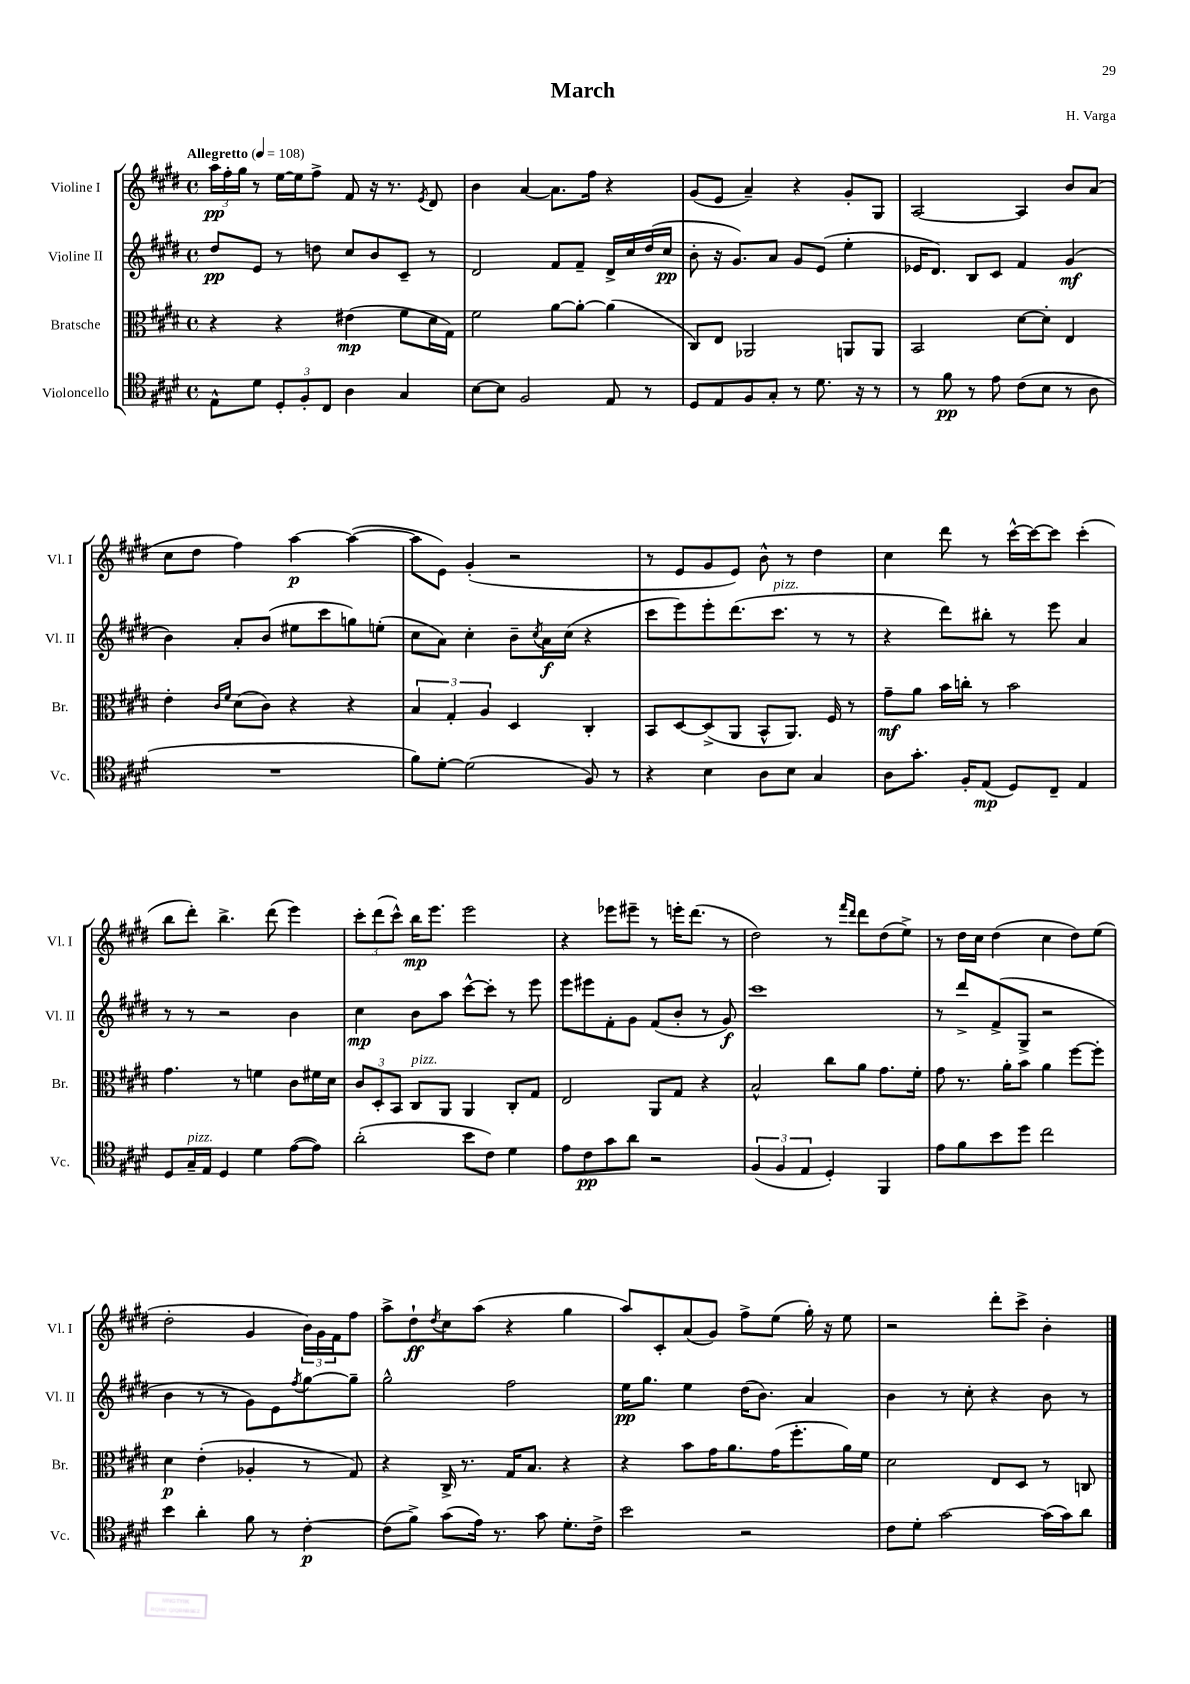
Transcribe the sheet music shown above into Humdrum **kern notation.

**kern	**dynam	**kern	**dynam	**kern	**dynam	**kern	**dynam
*part4	*part4	*part3	*part3	*part2	*part2	*part1	*part1
*staff4	*staff4	*staff3	*staff3	*staff2	*staff2	*staff1	*staff1
*I"Violoncello	*	*I"Bratsche	*	*I"Violine II	*	*I"Violine I	*
*I'Vc.	*	*I'Br.	*	*I'Vl. II	*	*I'Vl. I	*
*clefC4	*	*clefC3	*	*clefG2	*	*clefG2	*
*k[f#c#g#d#]	*	*k[f#c#g#d#]	*	*k[f#c#g#d#]	*	*k[f#c#g#d#]	*
*M4/4	*	*M4/4	*	*M4/4	*	*M4/4	*
*met(c)	*	*met(c)	*	*met(c)	*	*met(c)	*
*MM108	*	*MM108	*	*MM108	*	*MM108	*
=1	=1	=1	=1	=1	=1	=1	=1
!	!	!	!	!	!	!LO:TX:a:B:t=Allegretto	!
8E^^\L	.	4r	.	8dd#/L	pp	24aa\LL	pp
.	.	.	.	.	.	24ff#'\	.
.	.	.	.	.	.	24gg#\JJ	.
8d#\J	.	.	.	8e/J	.	8r	.
12D#'/L	.	4r	.	8r	.	[16ee\LL	.
.	.	.	.	.	.	16ee\J]	.
12F#'/	.	.	.	.	.	.	.
.	.	.	.	8ddn\	.	8ff#^\J	.
12C#/J	.	.	.	.	.	.	.
4A\	.	(4e#X\	mp	8cc#/L	.	8f#/	.
.	.	.	.	8b/	.	16r	.
.	.	.	.	.	.	8.r	.
4G#/	.	8f#\L	.	8c#~/J	.	.	.
.	.	.	.	.	.	8qe/	.
.	.	16d#\L	.	8r	.	8d#/	.
.	.	16G#\JJ)	.	.	.	.	.
=2	=2	=2	=2	=2	=2	=2	=2
[8B\L	.	2f#\	.	2d#/	.	4b\	.
8B\J]	.	.	.	.	.	.	.
2F#/	.	.	.	.	.	[4a/	.
.	.	[8a\L	.	8f#/L	.	8.a\L]	.
.	.	8a'\J_	.	8f#~/J	.	.	.
.	.	.	.	.	.	16ff#\Jk	.
8E/	.	(4a\]	.	16d#^/LL	.	4r	.
.	.	.	.	16cc#/	.	.	.
8r	.	.	.	(16dd#/	.	.	.
.	.	.	.	16cc#/JJ	pp	.	.
=3	=3	=3	=3	=3	=3	=3	=3
8D#/L	.	8C#/L)	.	8b'\	.	(8g#/L	.
8E/	.	8E/J	.	16r	.	8e/J	.
.	.	.	.	8.g#/L)	.	.	.
8F#/	.	2AA-X/	.	.	.	4a~/)	.
8G#'/J	.	.	.	8a/J	.	.	.
8r	.	.	.	8g#/L	.	4r	.
8.d#\	.	.	.	(8e/J	.	.	.
.	.	8AAn/L	.	4ee'\	.	8g#'/L	.
16r	.	.	.	.	.	.	.
8r	.	8AA/J	.	.	.	8G#/J	.
=4	=4	=4	=4	=4	=4	=4	=4
8r	.	2BB/	.	16e-X/KL	.	[2A/	.
.	.	.	.	8.d#/J)	.	.	.
8f#\	pp	.	.	.	.	.	.
8r	.	.	.	8B/L	.	.	.
8e\	.	.	.	8c#/J	.	.	.
(8c#\L	.	[8d#\L	.	4f#/	.	4A/]	.
8B\J	.	8d#'\J]	.	.	.	.	.
8r	.	4E/	.	(4g#/	mf	8b/L	.
8A\	.	.	.	.	.	(8a/J	.
!!LO:LB:g=z
=5	=5	=5	=5	=5	=5	=5	=5
1r	.	4e'\	.	4b\)	.	8cc#\L	.
.	.	.	.	.	.	8dd#\J	.
.	.	16qqc#/LL	.	.	.	.	.
.	.	16qqf#/JJ	.	.	.	.	.
.	.	(8d#\L	.	8a'/L	.	4ff#\)	.
.	.	8c#\J)	.	(8b/J	.	.	.
.	.	4r	.	8ee#X\L	.	[4aa\	p
.	.	.	.	8ccc#\	.	.	.
.	.	4r	.	8ggn\)	.	(4aa\_	.
.	.	.	.	(8een'\J	.	.	.
=6	=6	=6	=6	=6	=6	=6	=6
8f#\L)	.	6B/	.	8cc#\L	.	8aa\L]	.
[8d#'\J	.	.	.	8a\J)	.	8e\J)	.
.	.	6G#'/	.	.	.	.	.
(2d#\]	.	.	.	4cc#'\	.	(4g#'/	.
.	.	6A/	.	.	.	.	.
.	.	4D#/	.	8b~\L	.	2r	.
.	.	.	.	8qcc#/	.	.	.
.	.	.	.	16a\L	f	.	.
.	.	.	.	(16cc#\JJ	.	.	.
8F#/)	.	4C#'/	.	4r	.	.	.
8r	.	.	.	.	.	.	.
=7	=7	=7	=7	=7	=7	=7	=7
4r	.	8BB/L	.	8ccc#\L	.	8r	.
.	.	[8D#/	.	8eee\)	.	8e/L	.
4B\	.	(8D#^/]	.	8eee'\	.	8g#/	.
.	.	8AA/J	.	(8.ddd#\	.	8e/J)	.
8A\L	.	8BB^^/L	.	.	.	8b^^\	.
!	!	!	!	!LO:TX:a:i:t=pizz.	!	!	!
.	.	.	.	8.ccc#\J	.	.	.
8B\J	.	8.AA/J)	.	.	.	8r	.
4G#/	.	.	.	8r	.	4dd#\	.
.	.	16F#/	.	.	.	.	.
.	.	8r	.	8r	.	.	.
=8	=8	=8	=8	=8	=8	=8	=8
8A\L	.	8g#~\L	mf	4r	.	4cc#\	.
8.g#'\J	.	8a\J	.	.	.	.	.
.	.	16b\LL	.	8ddd#\L)	.	8ddd#\	.
16F#'/KL	.	16ccn'\JJ	.	.	.	.	.
(8E/J	mp	8r	.	8bb#X'\J	.	8r	.
8D#/L)	.	2b\	.	8r	.	[16ccc#^^\LL	.
.	.	.	.	.	.	16ccc#\J_	.
8C#~/J	.	.	.	8eee\	.	8ccc#\J]	.
4E/	.	.	.	4a/	.	(4ccc#'\	.
!!LO:LB:g=z
=9	=9	=9	=9	=9	=9	=9	=9
8D#/L	.	4.g#\	.	8r	.	8bb\L	.
!LO:TX:a:i:t=pizz.	!	!	!	!	!	!	!
16G#~/L	.	.	.	8r	.	8ddd#'\J)	.
16E/JJ	.	.	.	.	.	.	.
4D#/	.	.	.	2r	.	4.bb^\	.
.	.	8r	.	.	.	.	.
4d#\	.	4fn\	.	.	.	.	.
.	.	.	.	.	.	(8ddd#\	.
([8e\L	.	8c#\L	.	4b\	.	4eee\)	.
8e\J])	.	16f#X\L	.	.	.	.	.
.	.	16d#\JJ	.	.	.	.	.
=10	=10	=10	=10	=10	=10	=10	=10
(2a'\	.	12c#/L	.	4cc#\	mp	12ccc#'\L	.
.	.	12D#'/	.	.	.	(12ddd#\	.
.	.	12BB/J	.	.	.	12ccc#^^\J)	.
!	!	!LO:TX:a:i:t=pizz.	!	!	!	!	!
.	.	8C#/L	.	8b\L	.	16bb\KL	mp
.	.	.	.	.	.	8.eee\J	.
.	.	8AA/J	.	8aa\J	.	.	.
8b\L	.	4AA/	.	[8ccc#^^\L	.	2eee\	.
8c#\J)	.	.	.	8ccc#'\J]	.	.	.
4d#\	.	8C#'/L	.	8r	.	.	.
.	.	8G#/J	.	8eee\	.	.	.
=11	=11	=11	=11	=11	=11	=11	=11
8e\L	.	2E/	.	8eee\L	.	4r	.
8c#\	pp	.	.	8eee#X\	.	.	.
8g#\	.	.	.	8f#'\	.	8eee-X\L	.
8a\J	.	.	.	8g#\J	.	8eee#X~\J	.
2r	.	8AA/L	.	(8f#/L	.	8r	.
.	.	8G#/J	.	8b'/J	.	16eeen'\KL	.
.	.	.	.	.	.	(8.ddd#\J	.
.	.	4r	.	8r	.	.	.
.	.	.	.	8g#/)	f	8r	.
=12	=12	=12	=12	=12	=12	=12	=12
(6F#/	.	2B^^/	.	1ccc#	.	2dd#\)	.
6F#/	.	.	.	.	.	.	.
6E/	.	.	.	.	.	.	.
4D#'/)	.	8cc#\L	.	.	.	8r	.
.	.	.	.	.	.	16qqfff#/LL	.
.	.	.	.	.	.	16qqddd#/JJ	.
.	.	8a\J	.	.	.	8ddd#\L	.
4FF#/	.	8.g#\L	.	.	.	(8dd#\	.
.	.	.	.	.	.	8ee^\J)	.
.	.	16f#'\Jk	.	.	.	.	.
=13	=13	=13	=13	=13	=13	=13	=13
8e\L	.	8g#\	.	8r	.	8r	.
8f#\	.	8.r	.	8ddd#^/L	.	16dd#\LL	.
.	.	.	.	.	.	16cc#\JJ	.
8b\	.	.	.	(8f#^/	.	(4dd#\	.
.	.	16a'\KL	.	.	.	.	.
8dd#\J	.	8b\J	.	8G#^/J	.	.	.
2cc#\	.	4a\	.	2r	.	4cc#\	.
.	.	[8ff#\L	.	.	.	8dd#\L)	.
.	.	8ff#'\J]	.	.	.	(8ee\J	.
!!LO:LB:g=z
=14	=14	=14	=14	=14	=14	=14	=14
4b\	.	4d#\	p	4b\	.	2dd#'\	.
4a'\	.	(4e'\	.	8r	.	.	.
.	.	.	.	8r	.	.	.
8f#\	.	4A-X'/	.	8g#\L)	.	4g#/	.
8r	.	.	.	8e\	.	.	.
.	.	.	.	8qff#/	.	.	.
[4c#'\	p	8r	.	[8gg#\	.	24b\LL)	.
.	.	.	.	.	.	24g#\	.
.	.	.	.	.	.	24f#\J	.
.	.	8G#/)	.	8gg#~\J]	.	8ff#\J	.
=15	=15	=15	=15	=15	=15	=15	=15
(8c#\L]	.	4r	.	2gg#^^\	.	8aa^\L	.
8f#^\J)	.	.	.	.	.	8dd#`\	ff
.	.	.	.	.	.	8qdd#/	.
(8g#\L	.	16C#^/	.	.	.	8cc#\	.
.	.	8.r	.	.	.	.	.
16e\Jk)	.	.	.	.	.	(8aa\J	.
8.r	.	.	.	.	.	.	.
.	.	16G#/KL	.	2ff#\	.	4r	.
.	.	8.B/J	.	.	.	.	.
8g#\	.	.	.	.	.	.	.
8.d#'\L	.	4r	.	.	.	4gg#\	.
16c#^\Jk	.	.	.	.	.	.	.
=16	=16	=16	=16	=16	=16	=16	=16
2b\	.	4r	.	16ee\KL	pp	8aa/L)	.
.	.	.	.	8.gg#\J	.	.	.
.	.	.	.	.	.	8c#'/	.
.	.	8b\L	.	4ee\	.	(8a/	.
.	.	16g#\K	.	.	.	8g#/J)	.
.	.	8.a\	.	.	.	.	.
2r	.	.	.	(16dd#\KL	.	8ff#^\L	.
.	.	.	.	8.b\J)	.	.	.
.	.	(16g#\K	.	.	.	(8ee\J	.
.	.	8.ff#'\	.	.	.	.	.
.	.	.	.	4a/	.	16gg#'\)	.
.	.	.	.	.	.	16r	.
.	.	16a\L)	.	.	.	8ee\	.
.	.	16f#\JJ	.	.	.	.	.
=17	=17	=17	=17	=17	=17	=17	=17
8c#\L	.	2d#\	.	4b\	.	2r	.
8d#'\J	.	.	.	.	.	.	.
[2g#\	.	.	.	8r	.	.	.
.	.	.	.	8cc#'\	.	.	.
.	.	8E/L	.	4r	.	8ddd#'\L	.
.	.	8D#/J	.	.	.	8ccc#^\J	.
(16g#\LL]	.	8r	.	8b\	.	4b'\	.
16g#\J)	.	.	.	.	.	.	.
8a\J	.	8Cn/	.	8r	.	.	.
==	==	==	==	==	==	==	==
*-	*-	*-	*-	*-	*-	*-	*-
